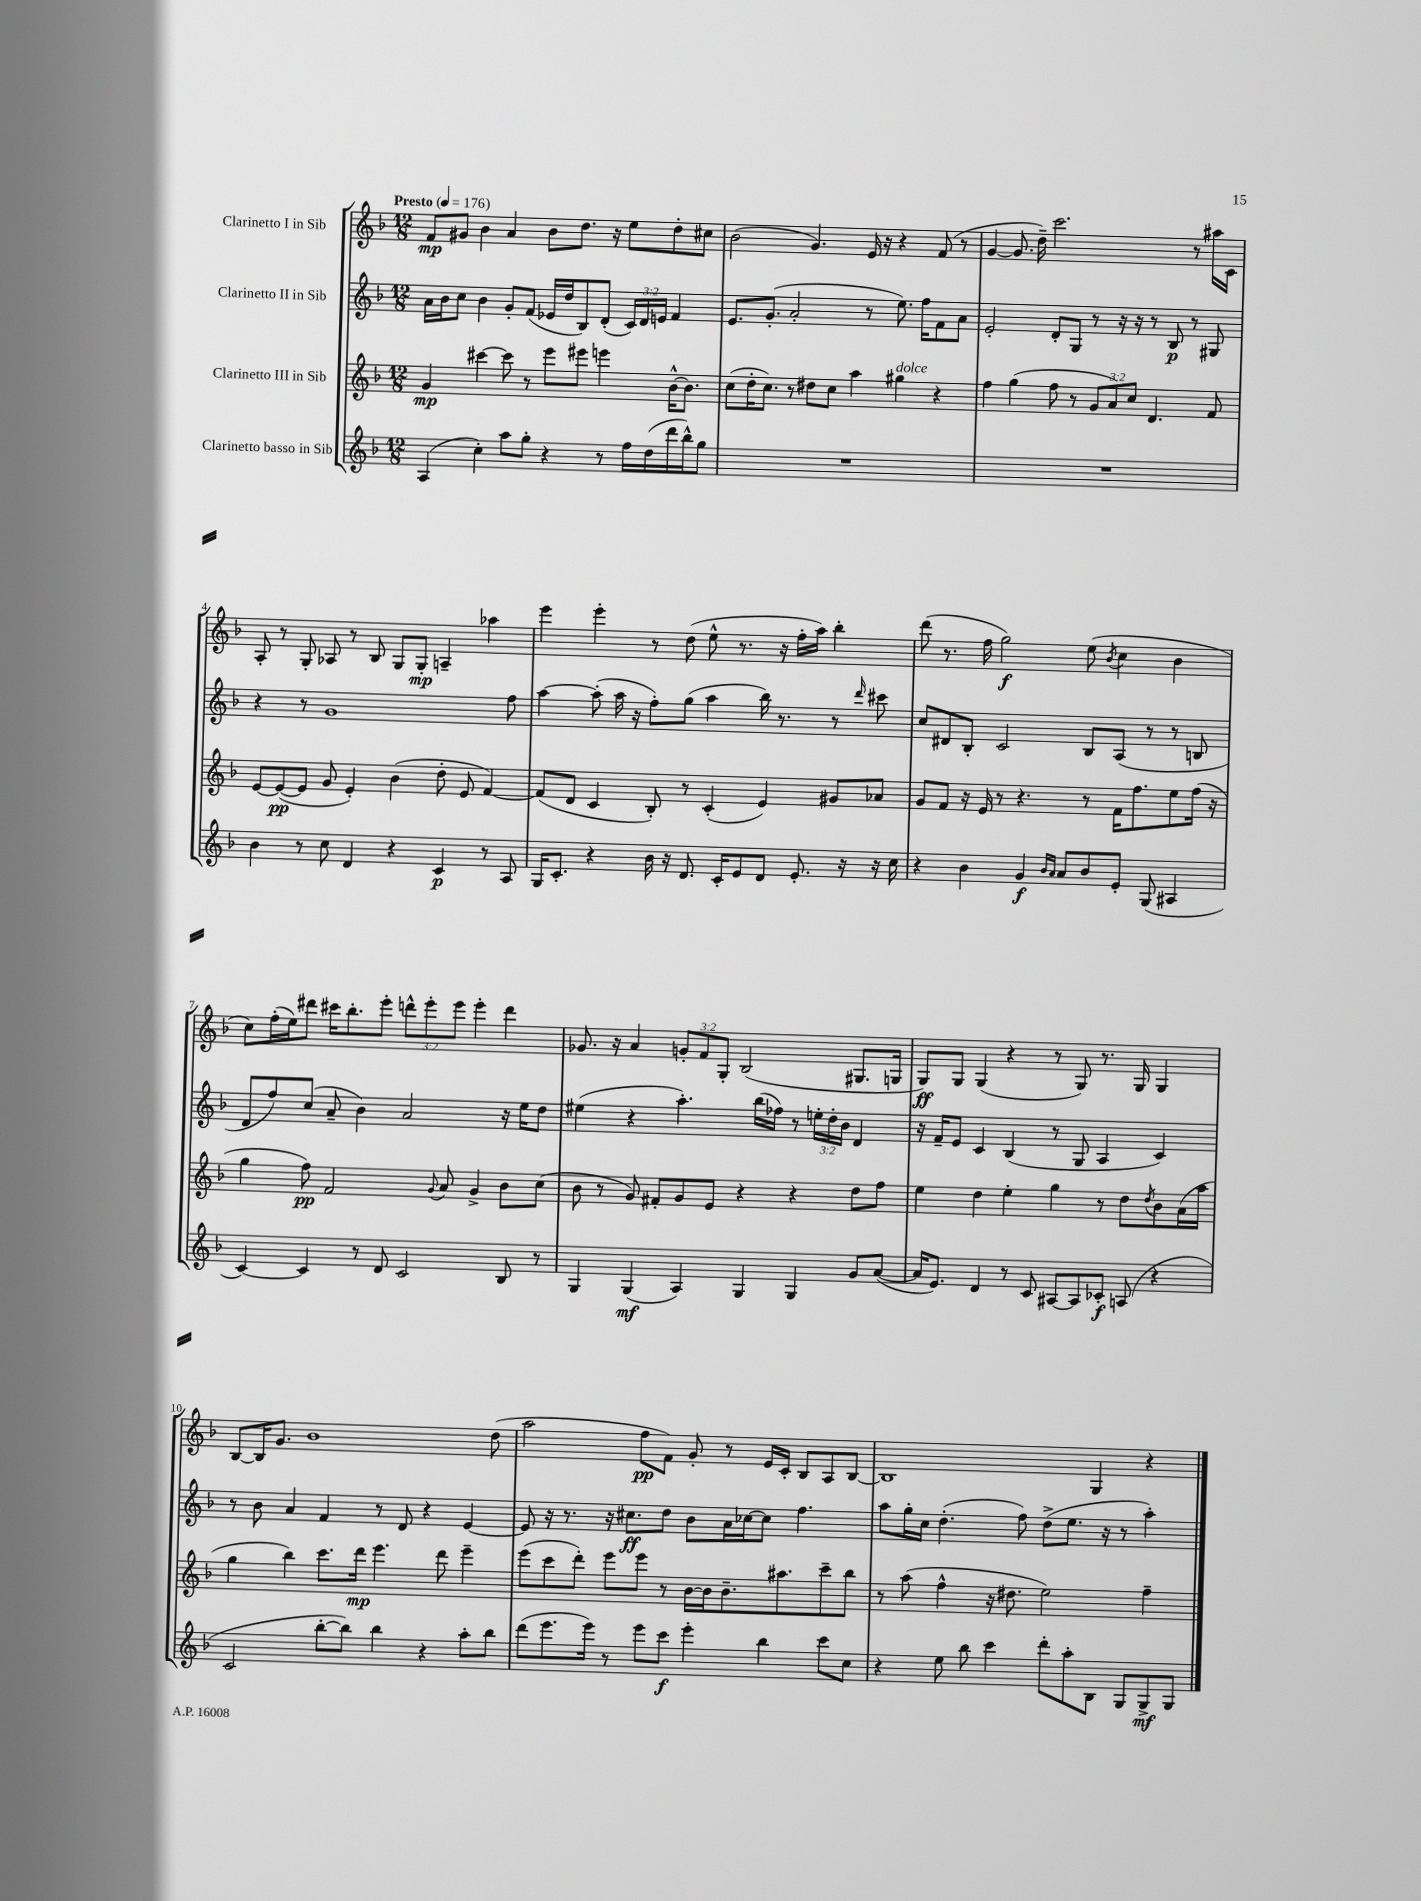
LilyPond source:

<<
\new StaffGroup <<
\new Staff = "s0" \with { instrumentName = "Clarinetto I in Sib" } {
    \clef treble \key f \major \numericTimeSignature \time 12/8 \override Staff.TupletNumber.text = #tuplet-number::calc-fraction-text \tempo "Presto" 4 = 176
    f'8\mp gis'8 bes'4 a'4 bes'8 d''8. r16 e''8 d''8-. cis''8 |
    bes'2( g'4.) e'16 r16 r4 f'8( r8 |
    g'4~ g'8. d''16--) c'''2. r8 ais''16 c'16 |
    a8-. r8 g8-. aes8 r8 bes8 g8 g8-.\mp a4-- aes''4 |
    e'''4 e'''4-. r8 d''8( e''8-^ r8. r16 f''16-. a''16) bes''4-. |
    d'''8( r8. f''16 g''2\f) e''8( \acciaccatura { bes'8 } c''4 bes'4 |
    c''8) f''16-.( e''16) dis'''8 cis'''16 bes''8.-. e'''8-. \tuplet 3/2 { d'''8-^ e'''8-. e'''8 } e'''4-. d'''4 |
    ges'8. r16 a'4 \tuplet 3/2 { g'8-. f'8 g8-. } bes2( gis8. g16 |
    g8\ff) g8 g4( r4 r8 g8) r8. g16 g4 |
    bes8~ bes16 g'8. bes'1 d''8( |
    a''2 f''8\pp f'8) g'8-. r8 e'16 c'16-. bes8 a8 bes8~ |
    bes1 g4 r4 \bar "|." |
}
\new Staff = "s1" \with { instrumentName = "Clarinetto II in Sib" } {
    \clef treble \key f \major \numericTimeSignature \time 12/8 \override Staff.TupletNumber.text = #tuplet-number::calc-fraction-text
    a'16 bes'16 c''8 bes'4 g'8-. f'8( ees'16 d''16 bes8) d'8-.( \tuplet 3/2 { c'16) d'16 e'16 } f'4 |
    e'8. g'8.-.( a'2-. r8 e''8.) f''16 f'8 a'8 |
    e'2-. d'8-. g8 r8 r16 r16 r8 bes8\p r8 gis8 |
    r4 r8 g'1 f''8 |
    a''4~ a''8-.( a''16 r16 f''8-.) g''8( a''4 bes''16) r8. r8 \grace { d'''16 } cis'''8 |
    c''8 dis'8 bes8-. c'2 bes8 a8( r8 r8 b8 |
    d'8 f''8) c''8( a'8-- bes'4) a'2 r16 e''16 d''8 |
    eis''4( r4 a''4.-.) bes''16( fes''16) r8 \tuplet 3/2 { e''16-. d''16-. bes'16 } d'4 |
    r16 f'16-- e'8 c'4 bes4( r8 g8 a4 c'4) |
    r8 bes'8 a'4 f'4 r8 d'8 r4 e'4~ |
    e'8 r16 r8. r16 cis''8.\ff d''8 bes'8 a'16 ces''16~ ces''8 f''4. |
    a''8 g''16-. c''16 d''4.-.( f''8) d''8->( e''8. r16 r8 a''4-.) \bar "|." |
}
\new Staff = "s2" \with { instrumentName = "Clarinetto III in Sib" } {
    \clef treble \key f \major \numericTimeSignature \time 12/8 \override Staff.TupletNumber.text = #tuplet-number::calc-fraction-text
    g'4\mp cis'''4~ cis'''8 r8 e'''8 eis'''8 e'''4 bes'16~-^ bes'8. |
    c''8( d''16-. c''8.) r8 dis''8 c''8 a''4 gis''4^\markup { \italic "dolce" } r4 |
    f''4 g''4( f''8 r8 \tuplet 3/2 { g'8 a'8) c''8 } d'4. f'8 |
    e'8~ e'8~\pp( e'8 g'8 e'4-.) bes'4( d''8-. e'8 f'4~) |
    f'8( d'8 c'4 bes8-.) r8 c'4-.( e'4) gis'8 aes'8 |
    g'8 f'8 r16 e'16 r8 r4. r8 f'16 f''8. e''8 f''16( r16 |
    g''4 f''8\pp) f'2 \appoggiatura { g'8 } a'8 g'4-> bes'8 c''8( |
    bes'8 r8 g'8) fis'8-. g'8 e'8 r4 r4 d''8 f''8 |
    e''4 d''4 e''4-. g''4 r8 d''8 \acciaccatura { d''8 } bes'8 a'16( a''16 |
    g''4 bes''4) c'''8. d'''16\mp e'''4. d'''8 e'''4-- |
    e'''8( c'''8 d'''8-.) e'''8 e'''8 r8 bes'16~ bes'16 bes'8.-- ais''8. c'''8-- bes''8 |
    r8 a''8( f''4-^ r16 dis''8. e''2) f''4-- \bar "|." |
}
\new Staff = "s3" \with { instrumentName = "Clarinetto basso in Sib" } {
    \clef treble \key f \major \numericTimeSignature \time 12/8
    a4( c''4-.) a''8 g''8-. r4 r8 f''16 d''16( d'''16 bes''16-^) g''8 |
    R1. |
    R1. |
    bes'4 r8 c''8 d'4 r4 c'4\p r8 a8 |
    g16 c'8.-. r4 bes'16 r16 d'8. c'16-. e'8 d'8 e'8.-. r16 r16 c''16 |
    r4 bes'4 g'4\f \grace { bes'16 a'16 } a'8 bes'8 e'8-. g8( ais4 |
    c'4~) c'4 r8 d'8 c'2 bes8 r8 |
    g4 g4\mf( a4) g4 g4 g'8 a'8~( |
    a'16 e'8.) d'4 r8 c'8 ais8~ ais8 ces'8-.\f a8( r4 |
    c'2 bes''8~-. bes''8) bes''4 r4 a''8-. bes''8 |
    d'''8( e'''8. e'''16) r8 e'''8 c'''8\f e'''4-. bes''4 c'''8 c''8 |
    r4 e''8 bes''8 c'''4 d'''8-. a''8-. bes8 g8 g8->\mf g8 \bar "|." |
}
>>
>>
